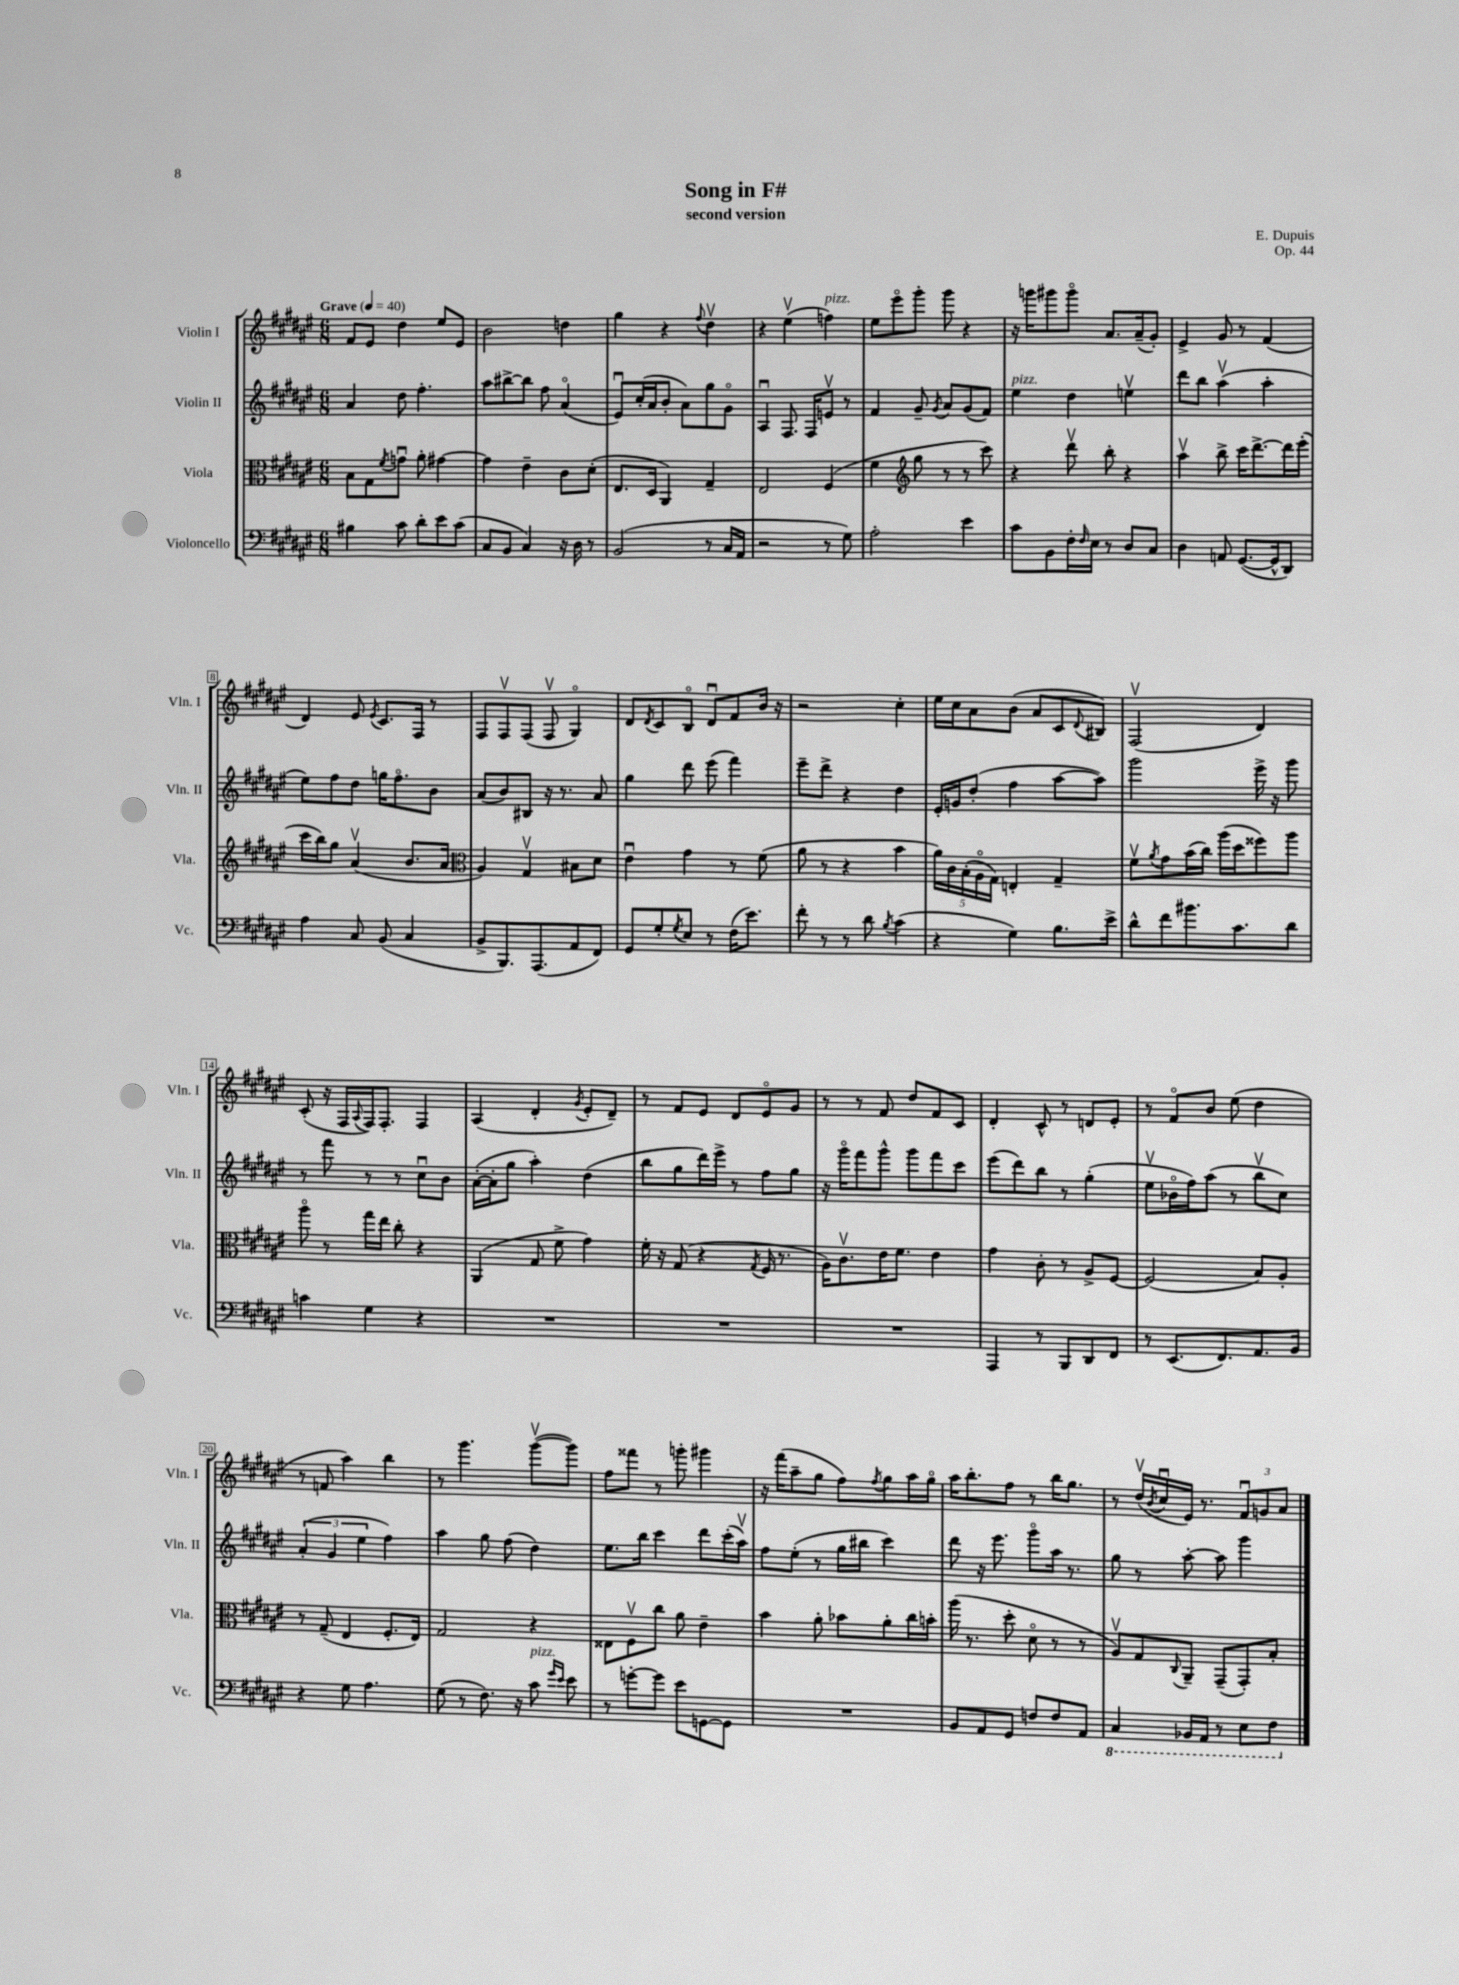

**kern	**kern	**kern	**kern
*staff4	*staff3	*staff2	*staff1
*clefF4	*clefC3	*clefG2	*clefG2
*k[f#c#g#d#a#e#]	*k[f#c#g#d#a#e#]	*k[f#c#g#d#a#e#]	*k[f#c#g#d#a#e#]
*M6/8	*M6/8	*M6/8	*M6/8
*MM40	*MM40	*MM40	*MM40
4B#	8B	4a#	8f#
.	8G#	.	8e#
.	8qf#	.	.
8c#	8gu	8dd#	4dd#
8d#'	8a#'	4.ff#'	.
8e#	[4g#	.	8ee#
(8c#	.	.	8e#
=	=	=	=
8C#	4g#]	8aa#	2b
8BB	.	[8bb#^	.
4C#)	4e#~	8bb#]	.
.	.	8ff#	.
16r	8c#	(4a#o	4dd
16D#	.	.	.
8r	(8d#'	.	.
=	=	=	=
(2BB	8.E#	8e#u)	4gg#
.	.	(16cc#'	.
.	16D#	16a#	.
.	4AA#)	8b'	4r
.	.	8a#)	.
.	.	.	8qqff#
8r	4G#~	8gg#	4dd#v
16C#	.	8g#o	.
16AA#	.	.	.
=	=	=	=
2r	2E#	4A#u	4r
.	.	8.F#	(4ee#v
.	.	16F#	.
8r	(4F#	8ev	4ff)
8G#)	.	8r	.
=	=	=	=
2A#'	4f#	4f#	8ee#
.	.	.	8eee#o
*	*clefG2	*	*
.	8gg#	8g#~	8ggg#'
.	.	8qg#	.
.	8r	8a#	8ggg#
4e#	8r	(8g#	4r
.	8ccc#)	8f#)	.
=	=	=	=
8c#	4r	4ee#	16r
.	.	.	16ggg
8BB	.	.	8ggg#
16F#'	8ddd#v	4dd#	8ggg#o
16qqF#	.	.	.
16E#	.	.	.
8r	8bb'	.	8.a#
8D#	4r	4eev	.
.	.	.	(16a#~
8C#	.	.	8g#')
=	=	=	=
4D#	4aa#v	8ddd#	4e#^
.	.	8bb	.
8AA	8bb^	(4aa#v	8g#
([8.GG#	16ccc#	.	8r
.	[8.ddd#^	.	.
.	.	4aa#'	(4f#
16GG#^^]	.	.	.
8DD#)	16ddd#]	.	.
.	(16eee#'	.	.
=	=	=	=
4A#	16ccc#	8ee#)	4d#)
.	16bb)	.	.
.	8gg#	8ff#	.
8C#	(4a#v	8dd#	8e#
.	.	.	8qe#
(8BB	.	16gg	8.c#
.	.	8.ff#o	.
4C#	8.b	.	.
.	.	.	16F#
.	.	8b	8r
.	16a#	.	.
=	=	=	=
*	*clefC3	*	*
8BB^	4A#)	(8a#	8F#
8.BBB)	.	8b)	8F#v
.	4G#v	8B#	(8F#
(8.AAA#	.	.	.
.	.	16r	8F#v
.	.	8.r	.
8AA#	8B#	.	4G#o)
8FF#)	8d#	8a#	.
=	=	=	=
8GG#	4e#u	4gg#	8d#
.	.	.	8qd#
8G#'	.	.	8c#
8qG#	.	.	.
8E#	4g#	8ddd#	8Bo
8r	.	(8eee#	8d#u
(16F#	8r	4fff#)	8f#
8.e#)	.	.	.
.	(8f#	.	16b
.	.	.	16r
=	=	=	=
8f#'	8a#	8eee#~	2r
8r	8r	8ddd#^	.
8r	4r	4r	.
8d#	.	.	.
8qB	.	.	.
(4c#	4b	4dd#	4cc#'
=	=	=	=
4r	20a#)	16e#'	16ee#
.	20c#	.	.
.	.	16g	16cc#
.	(20B'	.	.
.	.	(8dd#'	8a#
.	20A#o	.	.
.	20G#)	.	.
4G#)	4E'	4ff#	(8b
.	.	.	8a#
8.B	4G#~	[8aa#	8c#
.	.	.	8qqd#
.	.	8aa#])	8B#)
16e#^	.	.	.
=	=	=	=
8d#^^	8f#v	2ggg#	(2F#v
.	8qa#	.	.
8f#	8g#	.	.
8.b#	(16b	.	.
.	16cc#)	.	.
.	(16aa#	.	.
8.c#	16dd#	.	.
.	8ff##)	16eee#^	4d#)
.	.	16r	.
8d#	8aa#	8ggg#	.
=	=	=	=
4c	8aa#o	8r	(8c#'
.	8r	8fff#	16r
.	.	.	16F#
.	.	.	8qqA#
4G#	16gg#	8r	16F#)
.	16ee#	.	8.F#'
.	8cc#'	8r	.
4r	4r	8cc#u	4F#
.	.	8b	.
=	=	=	=
2.r	(4AA#	([16a#'	(4A#
.	.	16a#']	.
.	.	8gg#	.
.	8G#	4aa#')	4d#'
.	8f#^	.	.
.	.	.	8qg#
.	4g#)	(4dd#	8e#'
.	.	.	8d#~)
=	=	=	=
2.r	16f#'	8bb	8r
.	16r	.	.
.	(8G#	8gg#	8f#
.	4r	16ddd#)	8e#
.	.	16eee#^	.
.	.	8r	8d#
.	8qG#	.	.
.	16F#	8ff#	8e#o
.	8.r	.	.
.	.	8gg#	8g#
=	=	=	=
2.r	16A#)	16r	8r
.	8.c#v	16ggg#o	.
.	.	8fff#	8r
.	16e#	8ggg#^^	8f#
.	8.f#	.	.
.	.	8ggg#	8dd#
.	4e#	8fff#	8f#
.	.	8ccc#	8c#
=	=	=	=
4AAA#	4g#	(8eee#	4d#'
.	.	8ddd#)	.
8r	8c#'	8bb	8c#^^
8BBB	8r	8r	8r
8DD#	8A#^	(4gg#'	8d
8FF#	[8F#	.	8e#'
=	=	=	=
8r	(2F#]	8ee#v	8r
(8.EE#	.	16b-o	8f#o
.	.	16ff#)	.
.	.	(8aa#	8b
8.FF#)	.	.	.
.	.	8r	(8ee#
8.AA#	8B)	8bbv	4dd#
.	8A#'	8cc#)	.
16BB	.	.	.
=	=	=	=
4r	8r	(6a#'	8r
.	(8G#~	.	8f
.	.	6g#	.
8G#	4E#	.	4aa#)
.	.	6ee#	.
4.A#	.	.	.
.	8.F#'	4ff#)	4bb
.	16E#)	.	.
=	=	=	=
(8G#	2G#	4aa#	8r
8r	.	.	4.ggg#
8.F#)	.	8gg#	.
.	.	(8ff#	.
16r	.	.	.
8c#	4r	4dd#)	([8ggg#v
16qqg#	.	.	.
16qqe#	.	.	.
8e#	.	.	8ggg#])
=	=	=	=
8r	8E##	8.ee#	8ff#
[8g'	8F#v	.	8fff##
.	.	16bb	.
8g]	8cc#	4ccc#	8r
8e#	8a#	.	8ggg'
[8GG	4e#~	8ddd#	4ggg#
8GG]	.	(16ccc#'	.
.	.	16aa#v)	.
=	=	=	=
2.r	4b	8ff#	16r
.	.	.	(16fff#
.	.	(8ee#'	8aa#~
.	8a#'	8r	8gg#
.	8b-	16gg#	8ff#)
.	.	16bb#	.
.	.	.	8qff#
.	8a#'	4ccc#)	8gg#
.	16cc#	.	16aa#
.	16b'	.	16gg#o
=	=	=	=
8BB	(16aa#	8ddd#	16aa#
.	8.r	.	8.bb'
8AA#	.	16r	.
.	.	8.eee#	.
8GG#	8dd#'	.	8ff#
8F	8d#o	8ggg#o	8r
8F	8r	16aa#	16bb
.	.	8.r	8.gg#
8AA#	8r	.	.
=	=	=	=
4CC#	8A#v)	8gg#	8r
.	8G#	8r	(16dd#v
.	.	.	8qb
.	.	.	16cc#u
.	8qqC#	.	.
16BBB-	8AA#~	[8aa#'	16e#)
16AAA#	.	.	8.r
8r	(8GG#~	8aa#]	.
8EE#	8GG#')	4ggg#	12f#u
.	.	.	12g
8FF#	8B'	.	.
.	.	.	12a#
==	==	==	==
*-	*-	*-	*-
